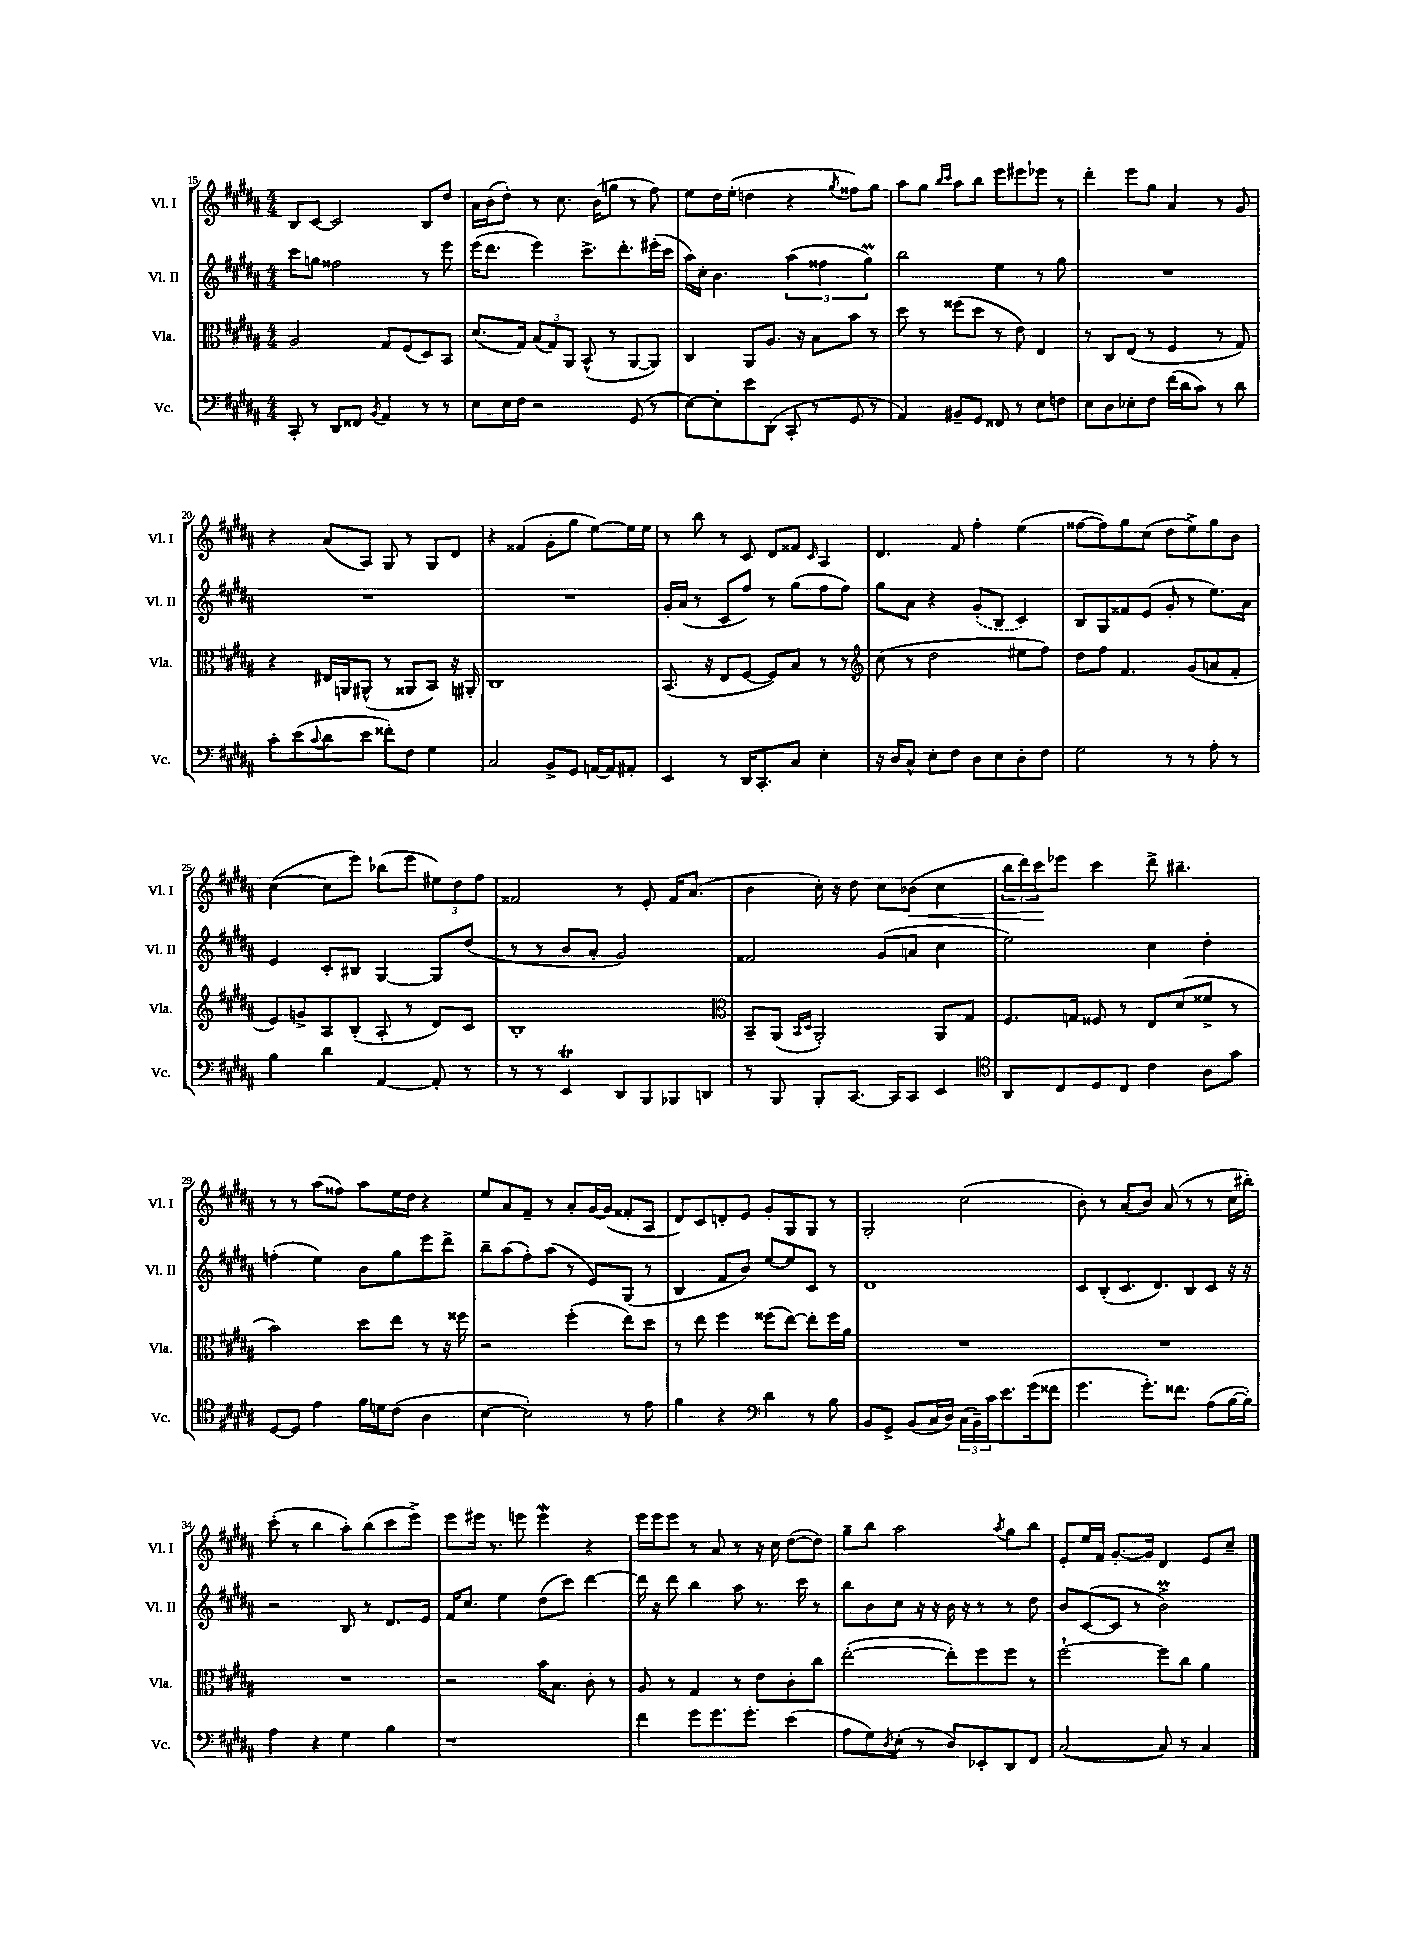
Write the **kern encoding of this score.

**kern	**kern	**kern	**kern
*staff4	*staff3	*staff2	*staff1
*clefF4	*clefC3	*clefG2	*clefG2
*k[f#c#g#d#a#]	*k[f#c#g#d#a#]	*k[f#c#g#d#a#]	*k[f#c#g#d#a#]
*M4/4	*M4/4	*M4/4	*M4/4
8CC#'	2A#	8ccc#	8B
8r	.	8gg	[8c#
8DD#	.	2ff##	2c#]
8FF##	.	.	.
8qBB	.	.	.
4AA#	8G#	.	.
.	(8F#	.	.
8r	8D#)	8r	8B
8r	8BB	8eee	8dd#
=	=	=	=
8E	(8.d#	(16eee	16a#
.	.	8.ddd#	(16b
16E	.	.	8dd#')
16F#	16G#)	.	.
2r	(12B	4eee)	8r
.	12G#)	.	.
.	.	.	8.cc#
.	12AA#	.	.
.	(8BB^^	8.ccc#^	.
.	.	.	(16b
.	8r	.	8gg
.	.	8.ddd#'	.
(8GG#	[8AA#	.	8r
8r	8AA#])	(16eee#'	8ff#)
.	.	16ccc#	.
=	=	=	=
[8E)	4C#	16aa#)	8ee
.	.	16cc#'	.
8E']	.	4.b	16dd#
.	.	.	(16ee'
8e	8AA#	.	4dd
(8DD#	8.A#	.	.
8CC#'	.	(6aa#	4r
.	16r	.	.
8r	8B	.	.
.	.	6ff##	.
.	.	.	8qgg#
8GG#	8b	.	8ff##)
.	.	6gg#)	.
8r	8r	.	8gg#
=	=	=	=
4AA#)	8dd#	2bb	8aa#
.	8r	.	8gg#
.	.	.	16qqbb
.	.	.	16qqccc#
8BB#~	(8ff##	.	8aa#
8GG#	8dd#	.	8bb
8FF##	8r	4ee	8eee
8r	8e)	.	8eee#
8E	4E	8r	8eee-
8F	.	8gg#	8r
=	=	=	=
8E	8r	1r	4ddd#'
8D#	8C#	.	.
8E-'	(8E	.	8eee
8F#	8r	.	8gg#
(16f#	4F#	.	4a#
16d#	.	.	.
8c#)	.	.	.
8r	8r	.	8r
8d#	8G#)	.	8g#
=	=	=	=
8c#'	4r	1r	4r
(8e	.	.	.
8qqc#	.	.	.
8d#	16E#	.	(8a#
.	16AA	.	.
8e	(8AA#^^	.	8A#)
8f##')	8r	.	8G#
8F#	8AA##	.	8r
4G#	8BB)	.	8G#
.	16r	.	8d#
.	16AA#'	.	.
=	=	=	=
2C#	1C#	1r	4r
.	.	.	(4f##
8BB^	.	.	8g#'
8GG#	.	.	8gg#
[16AA	.	.	[8ee)
16AA]	.	.	.
8AA#'	.	.	16ee]
.	.	.	16ee
=	=	=	=
4EE	(8.BB	16g#'	8r
.	.	(16a#	.
.	.	8r	8bb
.	16r	.	.
8r	8E	8c#	8r
16DD#	[8F#	8ff#)	8c#
8.CC#'	.	.	.
.	8F#])	8r	8d#
8C#	8B	(8gg#	8f##
.	.	.	16qqc#
4E'	8r	8ff#	4A#
.	8r	8ff#)	.
=	=	=	=
*	*clefG2	*	*
16r	(8cc#	8gg#	4.d#
16D#	.	.	.
8C#^^	8r	8a#	.
8E'	2dd#	4r	.
8F#	.	.	8f#
8D#	.	(8g#'	4ff#'
8E	.	8B	.
8D#'	8ee#	4c#)	(4ee
8F#	8ff#)	.	.
=	=	=	=
2G#	8dd#	8B	[8ff##
.	8ff#	8G#	8ff##])
.	4.f#	8f##	8gg#
.	.	(8e	(8cc#
8r	.	8g#'	8dd#
8r	(8g#	8r	8ee^)
8A#'	8a	8.ee)	8gg#
8r	8f#'	.	8b
.	.	16a#	.
=	=	=	=
4B	8e)	4e	([4cc#
.	8g^	.	.
4d#	8A#	8c#'	8cc#]
.	(8B'	8B#	8eee)
[4AA#	8A#'	[4G#	(8bb-
.	8r	.	8eee
8AA#']	8d#)	8G#]	12ee#)
.	.	.	12dd#
8r	8c#	(8dd#	.
.	.	.	12ff#
=	=	=	=
8r	1B'	8r	2f##
8r	.	8r	.
4EE	.	8b	.
.	.	8a#'	.
8DD#	.	2g#)	8r
8BBB	.	.	8e'
8BBB-	.	.	16f##
.	.	.	(8.a#
8DD	.	.	.
=	=	=	=
*	*clefC3	*	*
8r	8BB~	2f##	4b
8BBB	(8AA#	.	.
.	16qqBB	.	.
.	16qqD#	.	.
8BBB'	2AA#')	.	16cc#')
.	.	.	16r
[8.CC#	.	.	8dd#
.	.	(8g#	8cc#
16CC#]	.	.	.
8CC#	.	8a	(8b-
4EE	8AA#	4cc#	4cc#
.	8G#	.	.
=	=	=	=
*clefC4	*	*	*
8AA#	8.F#	2ee)	24bb
.	.	.	24ddd#)
.	.	.	24ccc#
8C#	.	.	8eee-
.	16G	.	.
8D#	8F##	.	4ccc#
8C#	8r	.	.
4c#	8E	4cc#	8ddd#^
.	(8d#	.	4.bb#~
8A#	8f##^	4dd#'	.
8g#	8r	.	.
=	=	=	=
[8D#	2b)	(4ff'	8r
8D#]	.	.	8r
4e	.	4ee)	(8aa#
.	.	.	8ff##)
16f#	8dd#	8b	8aa#
16d	.	.	.
(8c#	8ee	8gg#	16ee
.	.	.	16dd#
4A#	8r	8eee	4r
.	16r	8ddd#^	.
.	16ff##	.	.
=	=	=	=
[4B	2r	8bb~	8ee
.	.	(8aa#	8a#
2B'])	.	8ff#')	8f#~
.	.	(8aa#	8r
.	(4ff#'	8r	8a#'
.	.	8e)	[16g#
.	.	.	(16g#]
8r	8ee)	(8G#	8f##'
8e	8dd#	8r	8A#
=	=	=	=
4f#	8r	4B	8d#)
.	8ee	.	8c#
4r	4ff#	8f#	8d'
.	.	8b)	8e
*clefF4	*	*	*
4d#	(8ff##	[8ee	8g#'
.	[8ee)	8ee]	8G#
8r	8ee']	8c#	8G#
8B	16ff##	8r	8r
.	16a#	.	.
=	=	=	=
8BB	1r	1d#	2G#'
8GG#^	.	.	.
(8BB	.	.	.
16C#	.	.	.
16D#)	.	.	.
(24C#	.	.	(2cc#
24BB~)	.	.	.
24c#	.	.	.
8.e	.	.	.
(16g#	.	.	.
8f##	.	.	.
=	=	=	=
4.g#	1r	8c#	8b')
.	.	(8B'	8r
.	.	8.c#	(8a#
8.g#')	.	.	8b)
.	.	8.d#)	.
.	.	.	(8a#
8.f##	.	.	.
.	.	8B	8r
(8A#	.	8c#	8r
[16B	.	16r	16cc#
16B'])	.	16r	16bb#')
=	=	=	=
4A#	1r	2r	(8ccc#'
.	.	.	8r
4r	.	.	4bb
4G#	.	8B	8aa#')
.	.	8r	(8bb
4B	.	8.d#	8ccc#
.	.	.	8eee^)
.	.	16e	.
=	=	=	=
1r	2r	16f#	8eee
.	.	8.cc#	.
.	.	.	16eee#
.	.	.	8.r
.	.	4ee	.
.	.	.	8eee
.	16b	(8dd#	4eee
.	8.B	.	.
.	.	8ccc#)	.
.	8c#'	[4ddd#	4r
.	8r	.	.
=	=	=	=
4f#	8A#	16ddd#]	16eee
.	.	16r	16eee
.	8r	8ddd#	8eee
8g#	4G#	4bb	8r
8.g#	.	.	8a#
.	8r	8aa#	8r
8.g#'	.	.	.
.	8e	8.r	16r
.	.	.	16cc#
(4e	8c#'	.	([8dd#
.	.	16ccc#	.
.	8cc#	8r	8dd#])
=	=	=	=
8A#	([2ee'	8bb	8gg#~
8G#)	.	8b	8bb
8qD#	.	.	.
(8E'	.	8cc#	2aa#
8r	.	16r	.
.	.	16r	.
8D#)	8ee'])	16b	.
.	.	16r	.
8EE-'	8ff#	8r	.
.	.	.	8qaa#
8DD#	8ff#	8r	8gg#
8FF#	8r	8dd#	8bb
=	=	=	=
([2C#	[2ff#`	8b	8e'
.	.	([8c#	16ee
.	.	.	16f#
.	.	8c#]	[8.g#'
.	.	8r	.
.	.	.	16g#]
8C#])	8ff#]	2b^)	4d#
8r	8cc#	.	.
4C#	4a#	.	8e
.	.	.	8cc#~
==	==	==	==
*-	*-	*-	*-
